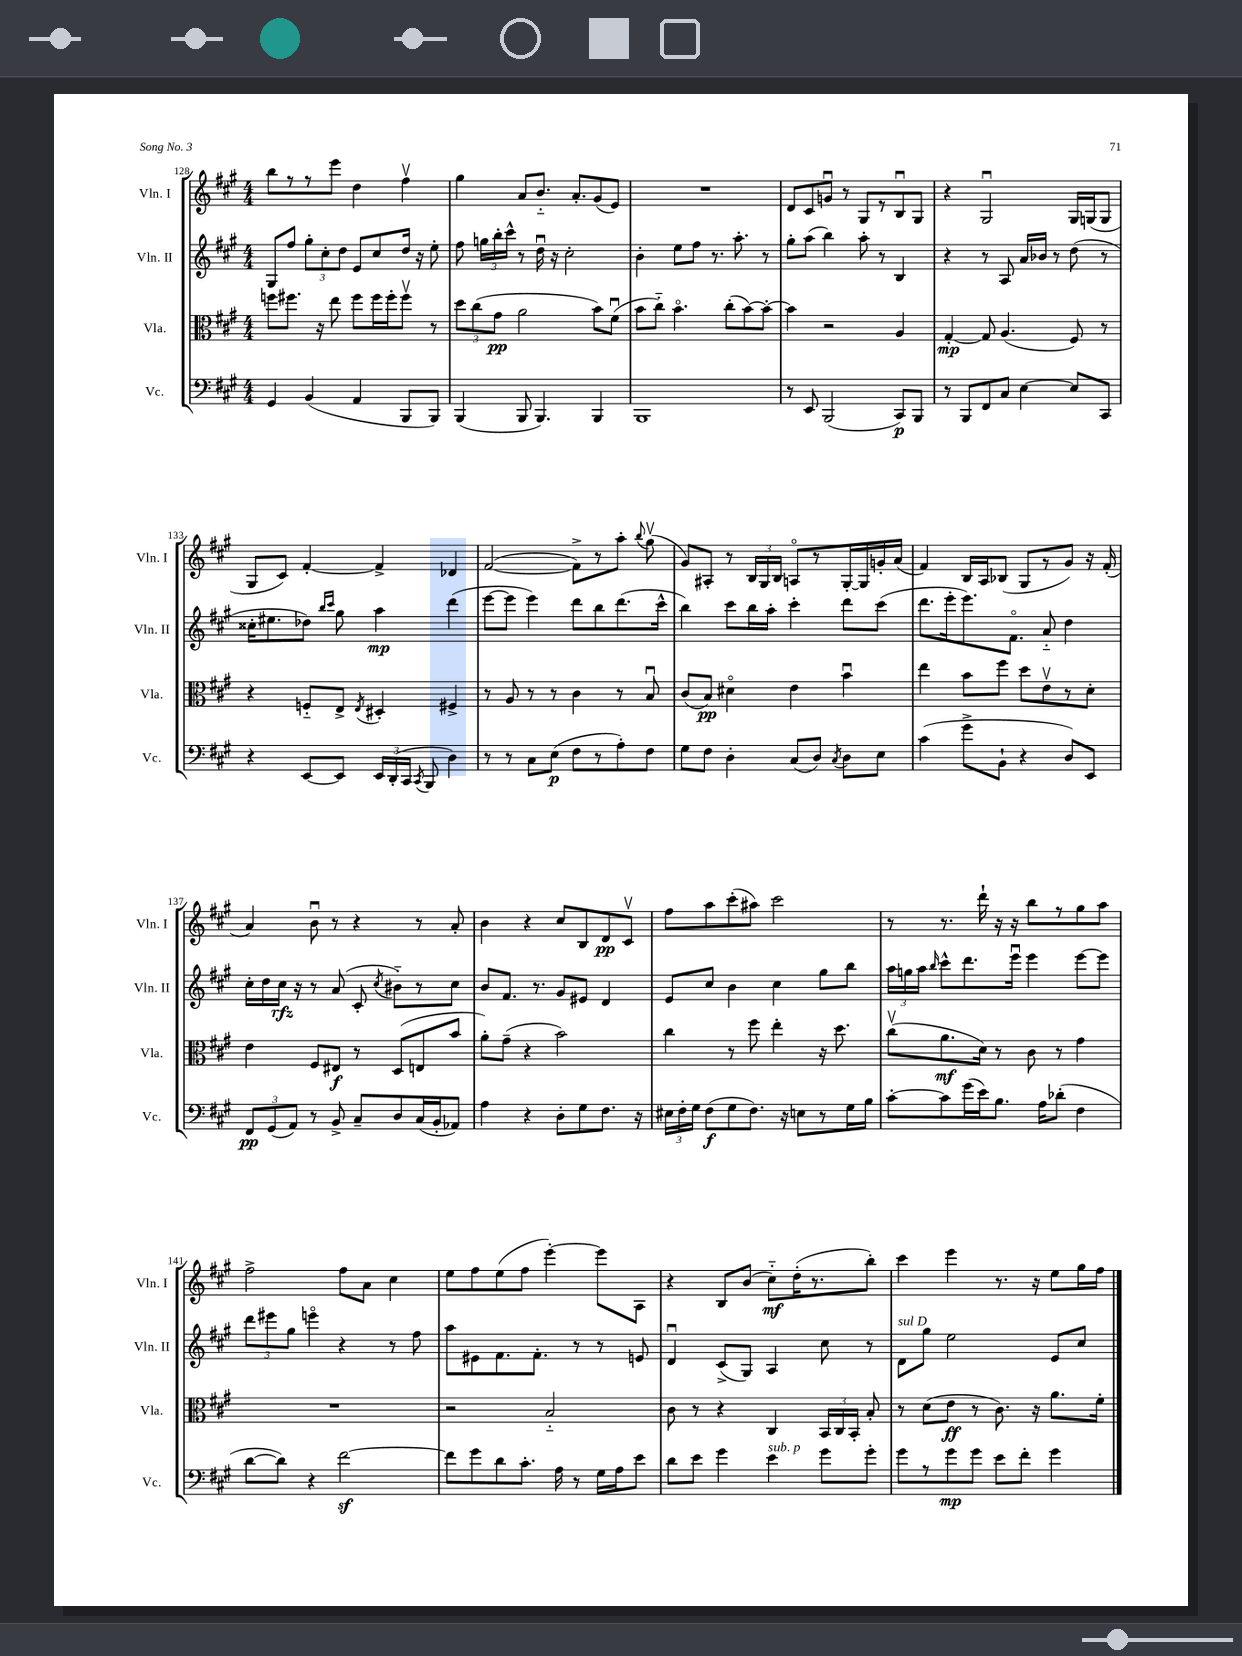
<<
\new StaffGroup <<
\new Staff = "s0" \with { instrumentName = "Vln. I" shortInstrumentName = "Vln. I" } {
    \clef treble \key a \major \numericTimeSignature \time 4/4
    \autoBeamOff b''8[ r8 r8 e'''8] d''4 fis''4\upbow |
    gis''4 a'8[ b'8.]-_ a'8.[-. gis'8( e'8]) |
    R1 |
    d'8[ cis'8 g'8]\downbow r8 gis8[ r8 b8\downbow gis8] |
    r4 gis2\downbow gis16[ g16( g8] |
    gis8[ cis'8]) fis'4~-. fis'4-> des'4 |
    fis'2~( fis'8[->) r8 a''8]-. \appoggiatura { b''8 } gis''8\upbow( |
    gis'8[) ais8]-. r8 \tuplet 3/2 { b16[ gis16 b16] } a8[\flageolet r8 gis16~-. gis16 g'16-. a'16]( |
    fis'4) b16[ a16 bes8]( gis8[ r8 gis'8]) r16 fis'16-.( |
    a'4) b'8\downbow r8 r4 r8 a'8-. |
    b'4 r4 cis''8[ b8 d'8\pp cis'8]\upbow |
    fis''8[ a''8 cis'''8-.( ais''8]) cis'''2 |
    r8 r8. d'''16-! r16 r16 b''8[ r8 gis''8 a''8] |
    fis''2-> fis''8[ a'8] cis''4 |
    e''8[ fis''8 e''8( fis''8] e'''4~-.) e'''8[ a8] |
    r4 b8[ b'8]( cis''8[-_\mf) d''16-.( r8. b''8]-.) |
    cis'''4 e'''4 r8. r16 e''8[ gis''16 fis''16] \bar "|." |
}
\new Staff = "s1" \with { instrumentName = "Vln. II" shortInstrumentName = "Vln. II" } {
    \clef treble \key a \major \numericTimeSignature \time 4/4
    \autoBeamOff gis8[ fis''8] \tuplet 3/2 { gis''8[-. cis''8-. d''8] } e'8[ cis''8 d''16] r16 e''8-. |
    fis''8 \tuplet 3/2 { g''16[ b''16-. cis'''16]-^ } r8 d''16\downbow r16 cis''2-. |
    b'4-. e''8[ fis''8] r8. a''8.-. r8 |
    gis''8[-. a''8]( b''4) a''8-. r8 b4 |
    r4 r8 a8 a'16[ bes'16] r8 d''8( r8 |
    cisis''16[-. eis''8. des''8]) \grace { b''16[ cis'''16] } gis''8 a''4\mp d'''4( |
    e'''8[~ e'''8] e'''4) d'''8[ b''8 d'''8.( cis'''16]-^ |
    b''4) cis'''8[ b''16 a''16]-. cis'''4-. d'''8[ cis'''8]( |
    d'''8.[ e'''16-. e'''8.) fis'8.]\flageolet a'8-_ d''4 |
    cis''16[-. d''16 cis''16]\rfz r16 r8 a'8( cis'8-. \acciaccatura { cis''8 } bis'8[-_) r8 cis''8] |
    b'8[ fis'8.] r8. gis'8[ eis'8] d'4 |
    e'8[ cis''8] b'4 cis''4 gis''8[ b''8] |
    \tuplet 3/2 { a''16[ g''16 a''16] } \grace { b''16 } cis'''8[-^ d'''8. e'''16]\downbow e'''4 e'''8[~ e'''8] |
    \tuplet 3/2 { d'''8[ eis'''8 gis''8] } e'''4\flageolet r4 r8 fis''8 |
    a''8[ eis'8 fis'8. fis'8.]-. r8 r8 e'8 |
    d'4\downbow cis'8[->( gis8]) a4 cis''8 r8 |
    d'8[^\markup { \italic "sul D" } gis''8] e''2 e'8[ cis''8] \bar "|." |
}
\new Staff = "s2" \with { instrumentName = "Vla." shortInstrumentName = "Vla." } {
    \clef alto \key a \major \numericTimeSignature \time 4/4
    \autoBeamOff f''8[ fis''8.] r16 e''8 fis''8[ fis''16 fis''16-. fis''8]\upbow r8 |
    \tuplet 3/2 { d''8[ cis''8( gis'8]\pp } a'2 b'8[) fis'8]\downbow( |
    b'8[ cis''8]-_) b'4.\flageolet cis''8[-.( b'8~) b'8]~-. |
    b'4 r2 a4 |
    gis4~-.\mp gis8 a4.( fis8) r8 |
    r4 f8[-_ e8]-> \acciaccatura { e8 } dis4-. fis4-> |
    r8 a8 r8 r8 cis'4 r8 b8\downbow |
    cis'8[( b8]\pp) dis'4\flageolet e'4 b'4\downbow |
    e''4 b'8[ fis''8] d''8[ e'8\upbow r8 d'8]-. |
    e'4 fis8[ eis8]\f r8 d8[( e8 b'8] |
    a'8[-.) gis'8]--( r4 b'2) |
    cis''4 r8 fis''8 e''4-. r16 d''8. |
    cis''8[\upbow( a'8.\mf d'16]) r8 cis'8 r8 gis'4 |
    R1 |
    r2 b2-_ |
    cis'8 r8 r4 cis4 \tuplet 3/2 { b,16[ cis16 b,16]-. } b8-. |
    r8 d'8[( e'8]\ff r8 cis'8.) r16 a'8.[ fis'16]-. \bar "|." |
}
\new Staff = "s3" \with { instrumentName = "Vc." shortInstrumentName = "Vc." } {
    \clef bass \key a \major \numericTimeSignature \time 4/4
    \autoBeamOff gis,4 b,4( a,4 b,,8[ b,,8]) |
    b,,4( b,,8 b,,4.) b,,4 |
    b,,1 |
    r8 e,8 b,,2( cis,8[\p) b,,8] |
    r8 b,,8[ fis,8 cis8] e4~ e8[ cis,8] |
    r4 e,8[~ e,8] \tuplet 3/2 { e,16[ d,16-.( cis,16] } \acciaccatura { cis,8 } b,,8 d4) |
    r8 r8 cis8[ e8]\p( fis8[ r8 a8-.) fis8] |
    gis8[ fis8] d4-. cis8[( d8]) \acciaccatura { cis8 } d8[ e8] |
    cis'4( gis'8[-> b,8]-! r4 d8[) e,8] |
    \tuplet 3/2 { fis,8[\pp gis,8( a,8]) } r8 b,8-> cis8[-- d8 cis16( b,16-. aes,8]) |
    a4 r4 d8[-. gis8 fis8.] r16 |
    \tuplet 3/2 { eis16[ fis16-. gis16] } fis8[\f( gis8 fis8.]) r16 e8[ r8 gis16 b16] |
    cis'8[~-. cis'8 gis'16( e'16) b8.] a16[ des'8]-.( fis4 |
    d'8[~ d'8]) r4 fis'2~\sf |
    fis'8[ gis'8 d'8 cis'8.]-. a16 r8 gis16[ a16 e'8] |
    d'8[ e'8] gis'4 e'4^\markup { \italic "sub. p" } gis'8[ gis'8]-. |
    gis'8[ r8 gis'8\mp gis'8] e'8[ fis'8]-. gis'4 \bar "|." |
}
>>
>>
\layout { \context { \Score currentBarNumber = #128 } }
